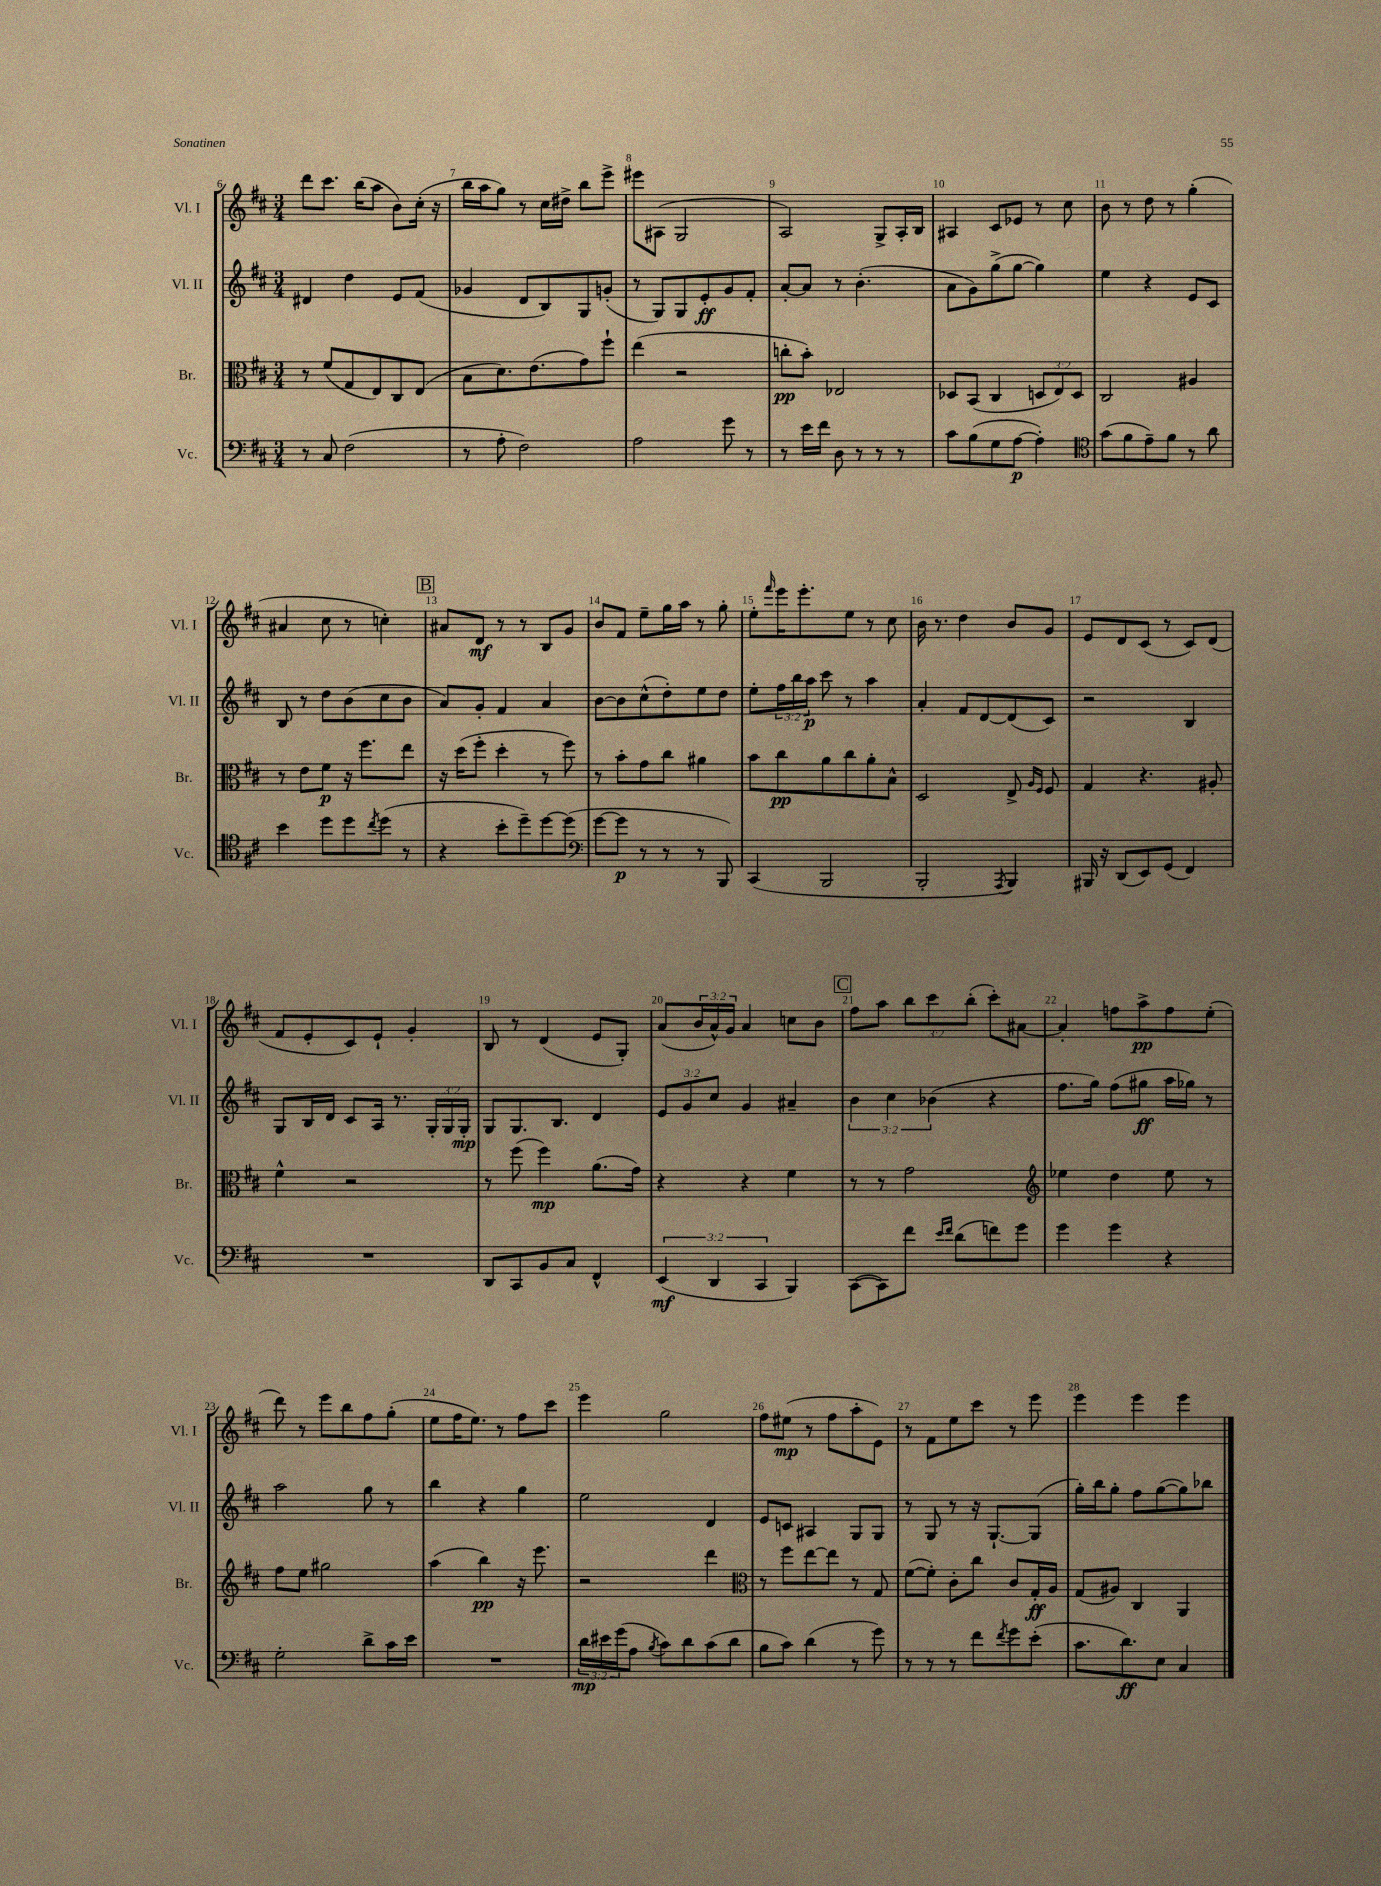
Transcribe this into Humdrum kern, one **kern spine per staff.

**kern	**kern	**kern	**kern
*staff4	*staff3	*staff2	*staff1
*clefF4	*clefC3	*clefG2	*clefG2
*k[f#c#]	*k[f#c#]	*k[f#c#]	*k[f#c#]
*M3/4	*M3/4	*M3/4	*M3/4
8r	8r	4d#/	8ddd\L
8C#/	(8f#/L	.	8.ccc#\J
(2F#\	8G/	4dd\	.
.	.	.	(16bb\LK
.	8E/)	.	8aa\J
.	8C#/	8e/L	8b\L)
.	(8E/J	(8f#/J	(16cc#'\Jk
.	.	.	16r
=	=	=	=
8r	8B\L	4g-/	16bb\LL
.	.	.	16aa\J
8A'\	8.d\)	.	8gg\J)
2F#\)	.	8d/L	8r
.	(8.e\	.	.
.	.	8B/)	16cc#\LL
.	.	.	16dd#^\JJ
.	8g\)	8G/	8bb\L
.	8ff#`\J	(8g'/J	8eee^\J
=	=	=	=
2A\	(4ee\	8r	8eee#\L
.	.	8G/L)	(8A#\J
.	2r	8G/	2G/
.	.	8e'/	.
8g\	.	8g/	.
8r	.	8f#'/J	.
=	=	=	=
8r	8cc'\L	[8a'/L	2A/)
16e\LL	8b'\J)	8a/]J	.
16f#\JJ	.	.	.
8D\	2E-/	8r	.
8r	.	(4.b'\	.
8r	.	.	8G^/L
8r	.	.	16A'/L
.	.	.	16B/JJ
=	=	=	=
8c#\L	8D-/L	8a\L	4A#/
(8B\	(8BB/J	8g\)	.
8G\	4C#/	(8gg^\	8c#/L
[8A\J	.	[8gg\J	8e-/J
4A'\])	12D/L	4gg\])	8r
.	12E/)	.	.
.	.	.	8cc#\
.	12D/J	.	.
=	=	=	=
*clefC4	*	*	*
(8g\L	2C#/	4ee\	8b\
8f#\	.	.	8r
8e~\)	.	4r	8dd\
8f#\J	.	.	8r
8r	4A#/	8e/L	(4gg'\
8a\	.	8c#/J	.
=	=	=	=
4b\	8r	8B/	4a#/
.	8e\L	8r	.
8dd\L	8f#\J	8dd\L	8cc#\
8dd\	16r	(8b\	8r
.	8.ff#\L	.	.
8qcc#/	.	.	.
(8dd\J	.	8cc#\	4cc'\)
8r	8ee\J	8b\J	.
=	=	=	=
4r	16r	8a/L)	8a#/L
.	(16dd\LK	.	.
.	8ff#'\J	8g'/J	8d/J
8b'\L	4dd'\	4f#/	8r
8dd~\)	.	.	8r
[8dd\	8r	4a/	8B/L
(8dd\]J	8ff#\)	.	8g/J
=	=	=	=
*clefF4	*	*	*
[8g\L	8r	[8b\L	8b/L
8g\]J	8b'\L	8b\]	8f#/J
8r	8g\	(8cc#^^\	8ee~\L
8r	8cc#\J	8dd'\)	16gg\L
.	.	.	16aa\JJ
8r	4a#\	8ee\	8r
8BBB/)	.	8dd\J	8gg'\
=	=	=	=
(4CC#/	8b\L	8ee'\L	8ee'\L
.	.	.	16qqfff#/
.	8cc#\	24ff#\L	16eee\K
.	.	24bb\	.
.	.	.	8.eee'\
.	.	24aa\JJ	.
2BBB/	8a\	8ccc#\	.
.	8cc#\	8r	8ee\J
.	8a'\	4aa\	8r
.	8B^^\J	.	8cc#\
=	=	=	=
2BBB'/	2D/	4a'/	16b\
.	.	.	8.r
.	.	8f#/L	4dd\
.	.	[8d/	.
8qAAA/	.	.	.
4BBB/)	8E^/	(8d/]	8b/L
.	16qqA/LL	.	.
.	16qqF#/JJ	.	.
.	8F#/	8c#/J)	8g/J
=	=	=	=
16BBB#/	4G/	2r	8e/L
16r	.	.	.
(8DD/L	.	.	8d/
8EE/)	4.r	.	(8c#/J
(8GG/J	.	.	8r
4FF#/)	.	4B/	8c#/L)
.	8A#'/	.	(8d/J
=	=	=	=
2.r	4f#^^\	8G/L	8f#/L
.	.	16B/L	8e'/
.	.	16d/JJ	.
.	2r	8c#/L	8c#/)
.	.	16A/Jk	8e`/J
.	.	8.r	.
.	.	.	4g'/
.	.	24G'/LL	.
.	.	24G/	.
.	.	24G'/JJ	.
=	=	=	=
8DD/L	8r	8G/L	8B/
8CC#/	(8ff#\	8.G/	8r
8BB/	4ff#\)	.	(4d/
.	.	8.B/J	.
8C#/J	.	.	.
4FF#^^/	(8.a\L	4d/	8e/L
.	.	.	8G'/J)
.	16g\Jk)	.	.
=	=	=	=
(6EE/	4r	12e/L	(8a/L
.	.	12g/	.
.	.	.	24b/L
6DD/	.	12cc#/J	24a^^/)
.	.	.	24g/JJ
.	4r	4g/	4a/
6CC#/	.	.	.
4BBB/)	4f#\	4a#~/	8cc\L
.	.	.	8b\J
=	=	=	=
([8CC#\L	8r	6b\	8ff#\L
8CC#\])	8r	.	8aa\J
.	.	6cc#\	.
8f#\J	2g\	.	12bb\L
.	.	(6b-\	12ccc#\
16qqe/LL	.	.	.
16qqf#/JJ	.	.	.
(8d\L	.	.	.
.	.	.	(12bb'\J
8f\)	.	4r	8ccc#'\L)
8g\J	.	.	[8a#\J
=	=	=	=
*	*clefG2	*	*
4g\	4ee-\	8.ff#\L	4a#'/]
.	.	16gg\Jk)	.
4g\	4dd\	(8ff#\L	8ff\L
.	.	8gg#\J	8aa^\
4r	8ee-\	16aa\LL	8ff\
.	.	16gg-\JJ)	.
.	8r	8r	(8ee'\J
=	=	=	=
2G'\	8ff#\L	2aa\	8ddd\)
.	8ee\J	.	8r
.	2gg#\	.	8eee\L
.	.	.	8bb\
8d^\L	.	8gg\	8ff#\
16c#\L	.	8r	(8gg'\J
16e\JJ	.	.	.
=	=	=	=
2.r	(4aa\	4bb\	8ee\L
.	.	.	16ff#\K
.	.	.	8.ee\J)
.	4bb\)	4r	.
.	.	.	8r
.	16r	4gg\	8ff#\L
.	8.eee\	.	.
.	.	.	8ccc#\J
=	=	=	=
24d\LL	2r	2ee\	4eee\
24e#\	.	.	.
(24g\J	.	.	.
8A\J	.	.	.
8qB/	.	.	.
8c#\L)	.	.	2gg\
8d\	.	.	.
(8c#\	4ddd\	4d/	.
8d\J	.	.	.
=	=	=	=
*	*clefC3	*	*
8B\L	8r	8e/L	8ff#\L
8c#\J)	8ff#\L	8c/J	(8ee#\J
(4d\	[8ee\	4A#/	8r
.	8ee\]J	.	8ff#\L
8r	8r	8G/L	8aa'\
8g\)	8G/	8G/J	8e\J)
=	=	=	=
8r	([8f#\L	8r	8r
8r	8f#'\]J)	8G/	8f#\L
8r	8c#'\L	8r	8ee\
8f#\L	8cc#\J	16r	8ccc#\J
.	.	[8.G`/L	.
8qf#/	.	.	.
8g\	8c#/L	.	8r
(8e'\J	16G'/L	(8G/]J	8eee\
.	16A/JJ	.	.
=	=	=	=
8.c#\L	(8G/L	16gg'\LL)	4eee\
.	.	16bb\J	.
.	8A#/J)	8gg'\J	.
8.d\)	.	.	.
.	4C#/	8ff#\L	4eee\
8E\J	.	([8gg\	.
4C#/	4AA/	8gg\])	4eee\
.	.	8bb-\J	.
==	==	==	==
*-	*-	*-	*-
